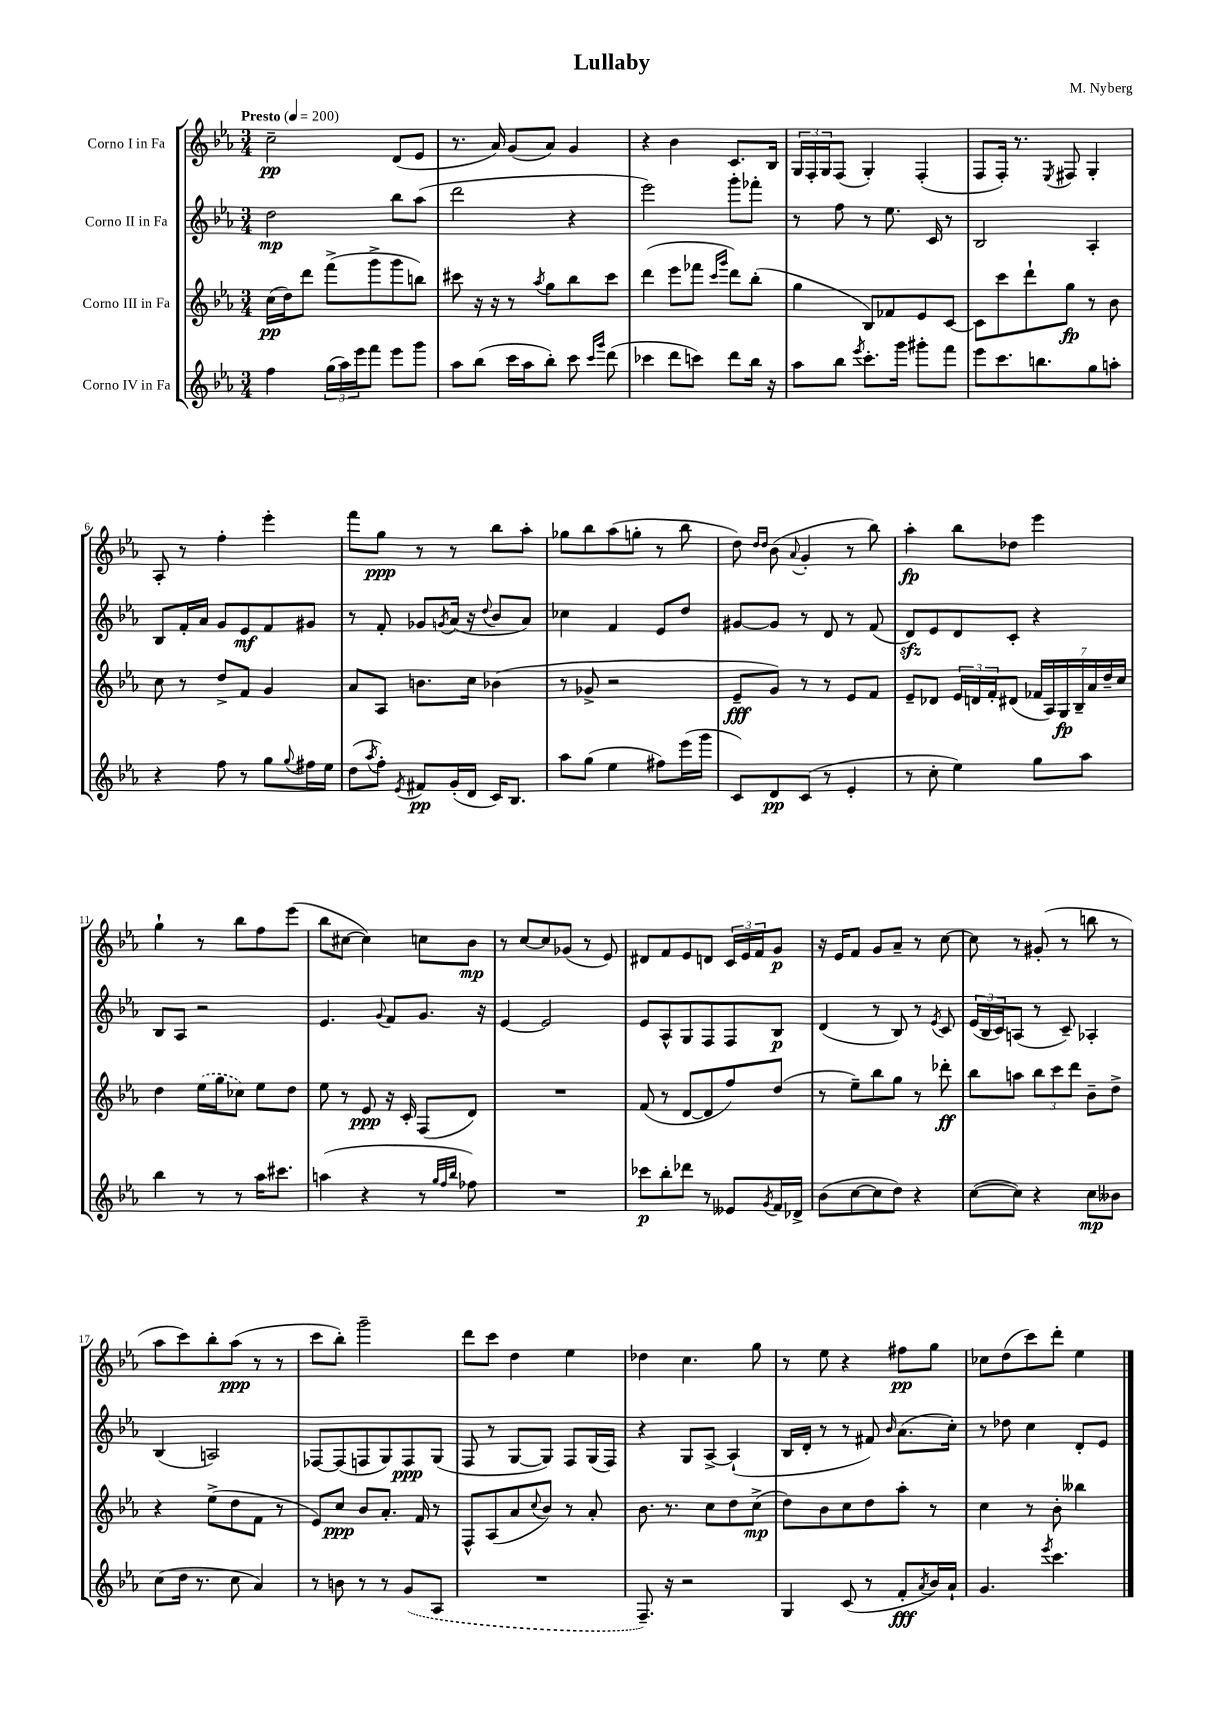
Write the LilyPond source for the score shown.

\header { title = "Lullaby" composer = "M. Nyberg" }
<<
\new StaffGroup <<
\new Staff = "s0" \with { instrumentName = "Corno I in Fa" } {
    \clef treble \key ees \major \numericTimeSignature \time 3/4 \tempo "Presto" 4 = 200
    c''2--\pp d'8( ees'8 |
    r8. aes'16) g'8( aes'8) g'4 |
    r4 bes'4 c'8. bes16 |
    \tuplet 3/2 { g16 f16-. g16 } f8( g4-.) f4-.( |
    f8 f16-.) r8. \acciaccatura { ees8 } fis8 g4-. |
    aes8-. r8 f''4-. ees'''4-. |
    f'''8 g''8\ppp r8 r8 bes''8 aes''8-. |
    ges''8 bes''8 aes''8( g''8-. r8 bes''8 |
    d''8) \grace { d''16 d''16 } bes'8( \appoggiatura { aes'8 } g'4-. r8 bes''8) |
    aes''4-.\fp bes''8 des''8 ees'''4 |
    g''4-! r8 bes''8 f''8 ees'''8( |
    bes''8 cis''8~ cis''4) c''8 bes'8\mp |
    r8 c''8~ c''8 ges'8( r8 ees'8) |
    dis'8 f'8 ees'8 d'8 \tuplet 3/2 { c'16 ees'16 f'16 } g'8\p |
    r16 ees'16 f'8 g'8 aes'8-- r8 c''8~ |
    c''8 r8 gis'8-.( r8 b''8 r8 |
    aes''8 c'''8) bes''8-. aes''8\ppp( r8 r8 |
    c'''8 bes''8-.) g'''2-- |
    d'''8 c'''8 d''4 ees''4 |
    des''4 c''4. g''8 |
    r8 ees''8 r4 fis''8\pp g''8 |
    ces''8 d''8( c'''8) d'''8-. ees''4 \bar "|." |
}
\new Staff = "s1" \with { instrumentName = "Corno II in Fa" } {
    \clef treble \key ees \major \numericTimeSignature \time 3/4
    d''2\mp bes''8 aes''8( |
    d'''2 r4 |
    ees'''2) g'''8-. fes'''8-. |
    r8 f''8 r8 ees''8. c'16 r8 |
    bes2 aes4-. |
    bes8 f'16-. aes'16 g'8 ees'8\mf f'8 gis'8 |
    r8 f'8-. ges'8 \acciaccatura { g'8 } aes'16( r16 \appoggiatura { d''8 } bes'8 aes'8) |
    ces''4 f'4 ees'8 d''8 |
    gis'8~ gis'8 r8 d'8 r8 f'8( |
    d'8\sfz) ees'8 d'8 c'8-. r4 |
    bes8 aes8 r2 |
    ees'4. \appoggiatura { g'8 } f'8 g'8. r16 |
    ees'4~ ees'2 |
    ees'8 aes8-^ g8 f8 f8 bes8\p |
    d'4( r8 bes8) r8 \acciaccatura { ees'8 } c'8 |
    \tuplet 3/2 { ees'16( bes16 c'16) } a8( r8 c'8--) aes4-. |
    bes4( a2) |
    fes8~ fes8( f8 g8) f8\ppp g8( |
    f8 r8 g8~ g8) f8 g16( f16) |
    r4 g8 aes8~-> aes4-!( |
    bes16 d'16-. r8 r8 fis'8) \grace { bes'16 } aes'8.( c''16-.) |
    r8 des''8 c''4 d'8-. ees'8 \bar "|." |
}
\new Staff = "s2" \with { instrumentName = "Corno III in Fa" } {
    \clef treble \key ees \major \numericTimeSignature \time 3/4
    c''16\pp( d''16) d'''8 f'''8->( g'''8-> g'''8 b''8) |
    cis'''8 r16 r16 r8 \acciaccatura { aes''8 } g''8 bes''8 cis'''8 |
    d'''4( ees'''8 fes'''8 \grace { c'''16 g'''16 } d'''8) bes''8-.( |
    g''4 bes8) fes'8 ees'8 c'8~ |
    c'8 c'''8 d'''8-! g''8\fp r8 bes'8 |
    c''8 r8 d''8-> f'8 g'4 |
    aes'8 aes8 b'8. c''16 bes'4( |
    r8 ges'8-> r2 |
    ees'8--\fff g'8) r8 r8 ees'8 f'8 |
    ees'8-- des'8 \tuplet 3/2 { ees'16 d'16 f'16-. } dis'8( \tuplet 7/4 { fes'16 aes16) g16\fp bes16-- aes'16 d''16-- c''16 } |
    d''4 \once \slurDashed ees''16( g''16 ces''8) ees''8 d''8 |
    ees''8 r8 ees'8\ppp r16 c'16-. f8( d'8) |
    R2. |
    f'8( r8 d'8~ d'8 f''8) d''8( |
    r8 ees''8--) bes''8 g''8 r8 des'''8-.\ff |
    bes''8 a''8 \tuplet 3/2 { bes''8 c'''8 d'''8 } bes'8-- d''8-> |
    r4 ees''8->( d''8 f'8 r8 |
    ees'8) c''8\ppp bes'8 aes'8.-. f'16 r8 |
    f8-^ aes8( aes'8 \appoggiatura { c''8 } bes'8) r8 aes'8-. |
    bes'8. r8. c''8 d''8 c''8->\mp( |
    d''8) bes'8 c''8 d''8 aes''8-. r8 |
    c''4 r8 bes'8-. beses''4 \bar "|." |
}
\new Staff = "s3" \with { instrumentName = "Corno IV in Fa" } {
    \clef treble \key ees \major \numericTimeSignature \time 3/4
    f''4 \tuplet 3/2 { g''16( aes''16) ees'''16 } f'''8 ees'''8 g'''8 |
    aes''8 bes''8( c'''16 aes''16 bes''8-.) c'''8 \grace { c'''16 g'''16 } d'''8( |
    ces'''4 d'''8 c'''8) d'''8 bes''16 r16 |
    aes''8 bes''8 \acciaccatura { ees'''8 } c'''8.-. g'''16 gis'''8-. f'''8 |
    ees'''8 c'''8. b''8. g''8 a''8-. |
    r4 f''8 r8 g''8 \appoggiatura { g''8 } fis''16 ees''16 |
    d''8( \acciaccatura { aes''8 } f''8-.) \acciaccatura { ees'8 } fis'8\pp g'16-.( d'16 c'16) bes8. |
    aes''8 g''8( ees''4 fis''8) ees'''16( g'''16 |
    c'8) d'8\pp c'8( r8 ees'4-. |
    r8 c''8-. ees''4) g''8 aes''8 |
    bes''4 r8 r8 aes''16 cis'''8. |
    a''4( r4 r8 \grace { g''32 f''32 bes''32 } fes''8) |
    R2. |
    ces'''8\p bes''8-. des'''8 r8 eeses'8 \acciaccatura { g'8 } f'16 des'16-> |
    bes'8( c''8~ c''8 d''8) r4 |
    c''8~( c''8) r4 c''8\mp beses'8 |
    c''8( d''16 r8. c''8 aes'4) |
    r8 b'8 r8 r8 \once \slurDashed g'8( aes8 |
    R2. |
    f8.--) r16 r2 |
    g4 c'8( r8 f'8-.\fff \acciaccatura { aes'8 } bes'16) aes'16-! |
    g'4. \acciaccatura { ees'''8 } c'''4. \bar "|." |
}
>>
>>
